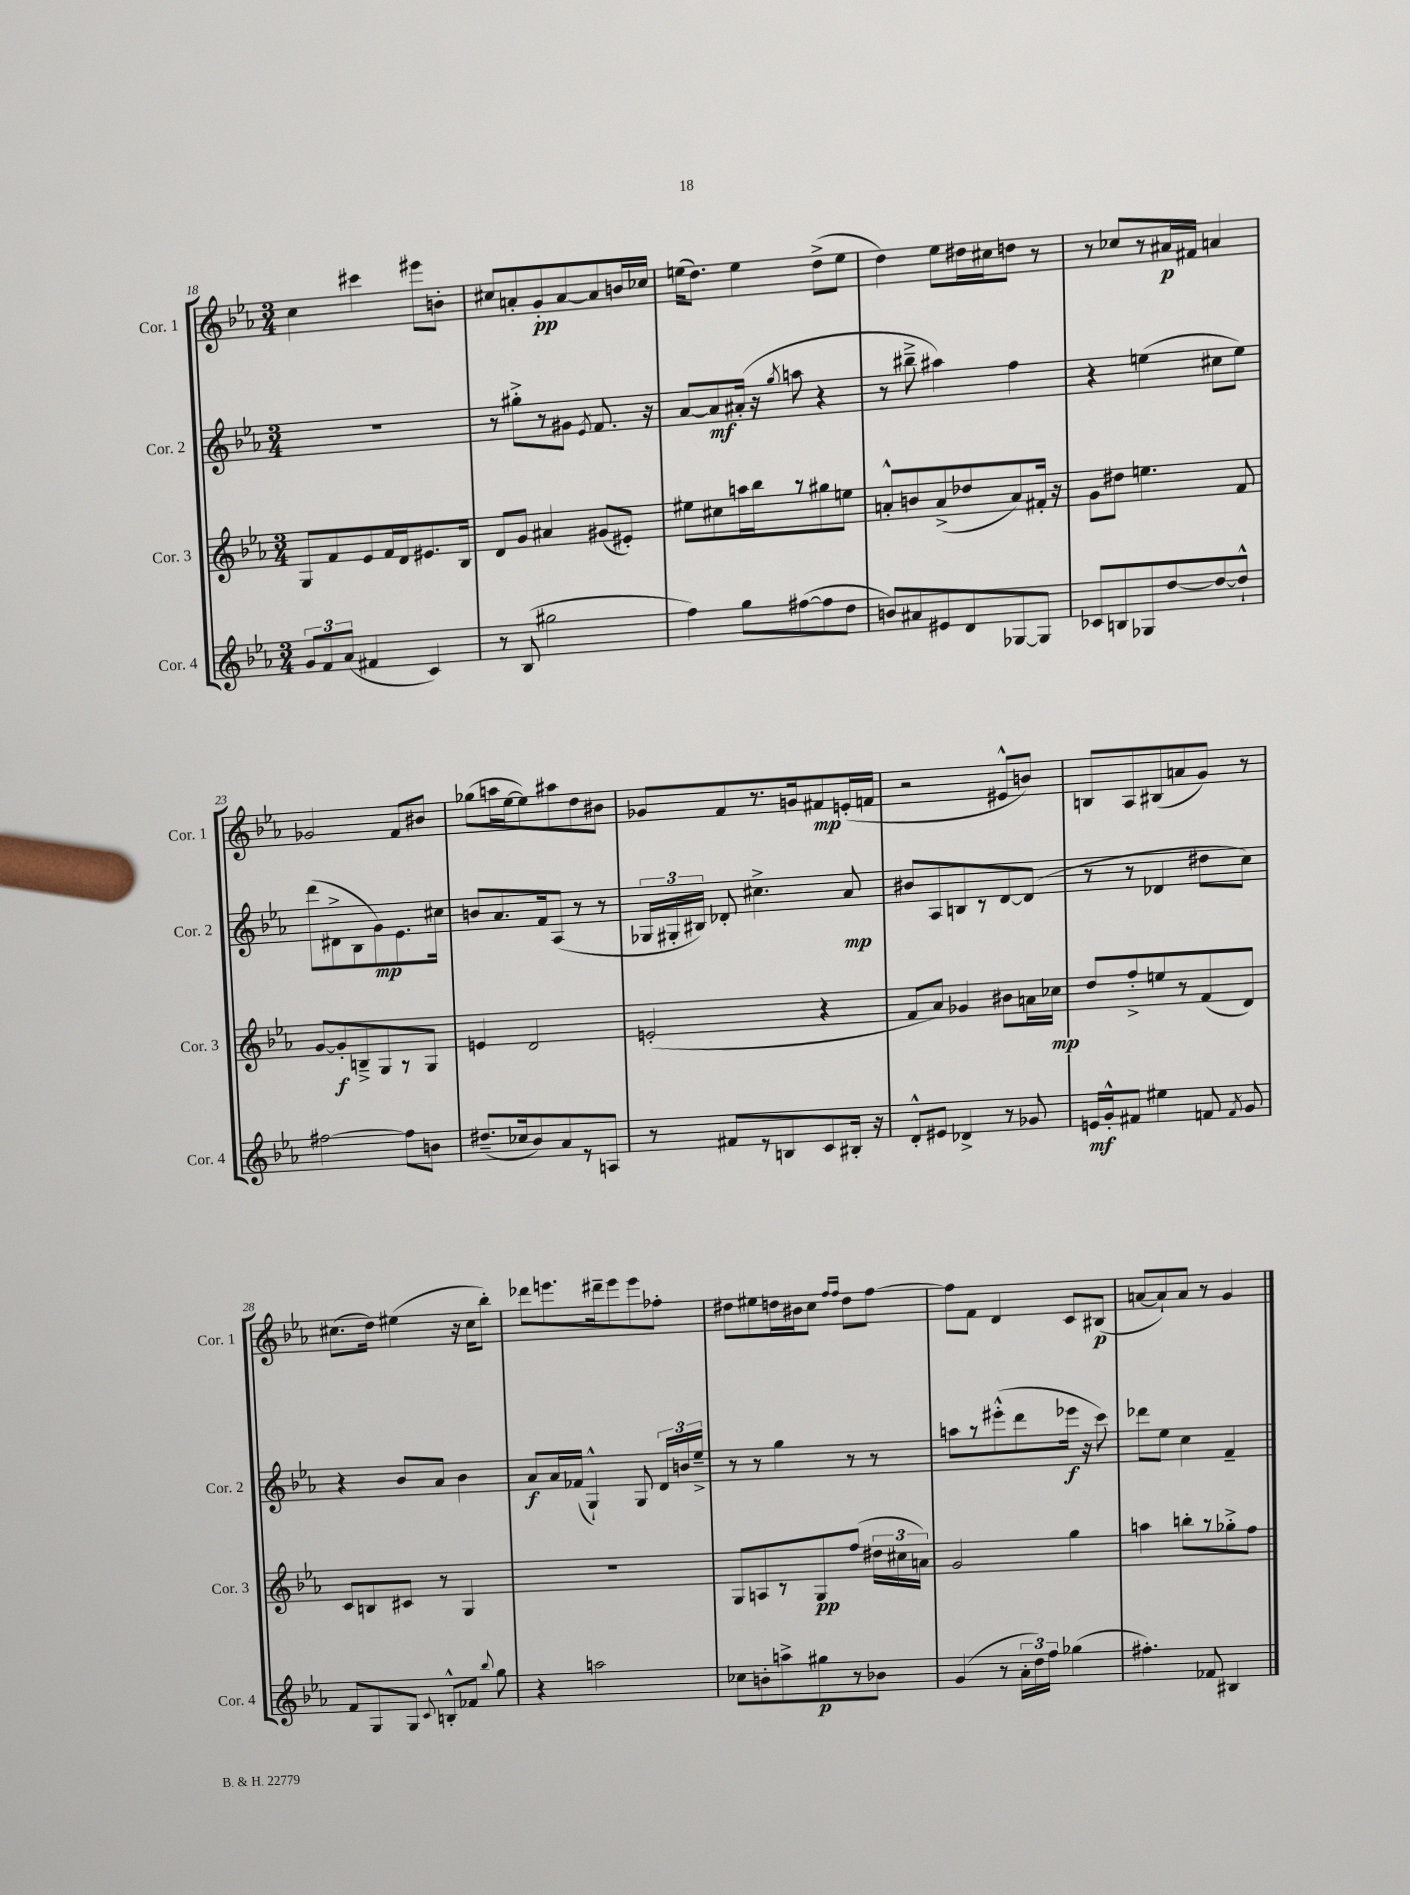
<<
\new StaffGroup <<
\new Staff = "s0" \with { instrumentName = "Cor. 1" shortInstrumentName = "Cor. 1" } {
    \clef treble \key ees \major \numericTimeSignature \time 3/4
    \autoBeamOff c''4 cis'''4 eis'''8[ b'8]-. |
    cis''8[ a'8-. g'8-.\pp a'8~ a'8 b'16 ces''16] |
    e''16[( d''8.]) e''4 d''8[->( e''8] |
    d''4) ees''8[ dis''16 cis''16 d''8] r8 |
    r8 ces''8[ r8 ais'16\p fis'16] a'4 |
    ges'2 f'8[ bis'8] |
    ges''8[( a''16 ees''16~ ees''8) ais''8 d''8 bis'8] |
    ges'8[ f'8 r8. g'16 fis'8\mp e'16-.( f'16] |
    r2 eis'8[-^ b'8]) |
    b8[ aes8 bis8( a'8 g'8]) r8 |
    cis''8.[( d''16]) eis''4( r16 cis''16[ bes''8]-.) |
    des'''8[ e'''8. dis'''16-- e'''8 e'''8 fes''8]-. |
    dis''8[ eis''8 d''16 bis'16 c''8] \grace { f''16[ f''16] } d''8[ f''8]~ |
    f''8[ f'8] d'4 c'8[ bis8]\p( |
    a'8[~ a'8-!) a'8] r8 g'4 \bar "|." |
}
\new Staff = "s1" \with { instrumentName = "Cor. 2" shortInstrumentName = "Cor. 2" } {
    \clef treble \key ees \major \numericTimeSignature \time 3/4
    \autoBeamOff R2. |
    r8 gis''8[-.-> r8 gis'8] \acciaccatura { ees'8 } f'8. r16 |
    aes'8[~ aes'8\mf ais'16]-.( r16 \acciaccatura { g''8 } a''8 r4 |
    r8 bis''8---> ais''4) f''4 |
    r4 e''4( cis''8[ e''8]) |
    d'''8[( dis'8-> bes8 g'8\mp) ees'8. cis''16] |
    b'8[ aes'8. f'16 aes8]( r8 r8 |
    \tuplet 3/2 { ges16[ gis16-. bis16]) } des'8-. cis''4.-> aes'8\mp |
    bis'8[ aes8 b8 r8 d'8~ d'8]( |
    r8 r8 des'4 dis''8[ c''8]) |
    r4 bes'8[ aes'8] bes'4 |
    aes'8[\f aes'16 fes'16]( g4-!-^) g8 \tuplet 3/2 { d'16[ b'16 ees''16]---> } |
    r8 r8 g''4 r8 r8 |
    a''8[ r8 eis'''8-.-^( d'''8 ees'''16]\f r16 c'''8) |
    des'''8[ ees''8] c''4 f'4-- \bar "|." |
}
\new Staff = "s2" \with { instrumentName = "Cor. 3" shortInstrumentName = "Cor. 3" } {
    \clef treble \key ees \major \numericTimeSignature \time 3/4
    \autoBeamOff g8[ f'8 ees'8 f'16 d'16 eis'8. bes16] |
    d'8[ g'8] ais'4 gis'8[( eis'8]-.) |
    eis''8[ cis''8 a''16 bes''16 r8 gis''8 e''8] |
    a'8[-.-^ b'8 a'8->( des''8 a'8) fis'16]-. r16 |
    g'8[ dis''8] e''4. f'8 |
    g'8[~ g'8-.\f b8---> g8 r8 g8] |
    e'4 d'2 |
    e'2-.( r4 |
    f'8[ aes'8]) ges'4 bis'8[ a'16 ces''16]\mp |
    d''8[ f''8-.-> e''8 r8 f'8( d'8]) |
    c'8[ b8 cis'8] r8 g4 |
    R2. |
    g8[ a8 r8 g8\pp f''8]( \tuplet 3/2 { dis''16[ cis''16 a'16]) } |
    g'2 g''4 |
    a''4 b''8[-. r8 ges''8-.-> f''8] \bar "|." |
}
\new Staff = "s3" \with { instrumentName = "Cor. 4" shortInstrumentName = "Cor. 4" } {
    \clef treble \key ees \major \numericTimeSignature \time 3/4
    \autoBeamOff \tuplet 3/2 { g'8[ f'8 aes'8]( } fis'4 c'4) |
    r8 bes8( gis''2 |
    f''4) g''8[ fis''8~( fis''8 d''8] |
    b'8[) ais'8 eis'8 d'8 ges8~ ges8] |
    ces'8[ b8 ges8 d''8~ d''8~ d''8]-!-^ |
    fis''2~ fis''8[ b'8] |
    dis''8.[--( ces''16 bes'8) aes'8 r8 a8] |
    r8 fis'8[ r8 b8 c'8 bis16]-. r16 |
    d'8[-.-^ eis'8] des'4-> r8 ges'8 |
    e'16[\mf g'16-.-^ fis'8] eis''4 f'8 \acciaccatura { f'8 } g'8 |
    f'8[ g8 g8] \appoggiatura { c'8 } b8[-.-^ fes'8] \appoggiatura { bes''8 } g''8 |
    r4 a''2 |
    ces''8[ b'8-. a''8-> gis''8\p r8 bes'8] |
    g'4( r8 \tuplet 3/2 { aes'16[-. d''16) f''16] } ges''4( |
    fis''4.-.) fes'8 bis4 \bar "|." |
}
>>
>>
\layout { \context { \Score currentBarNumber = #18 } }
